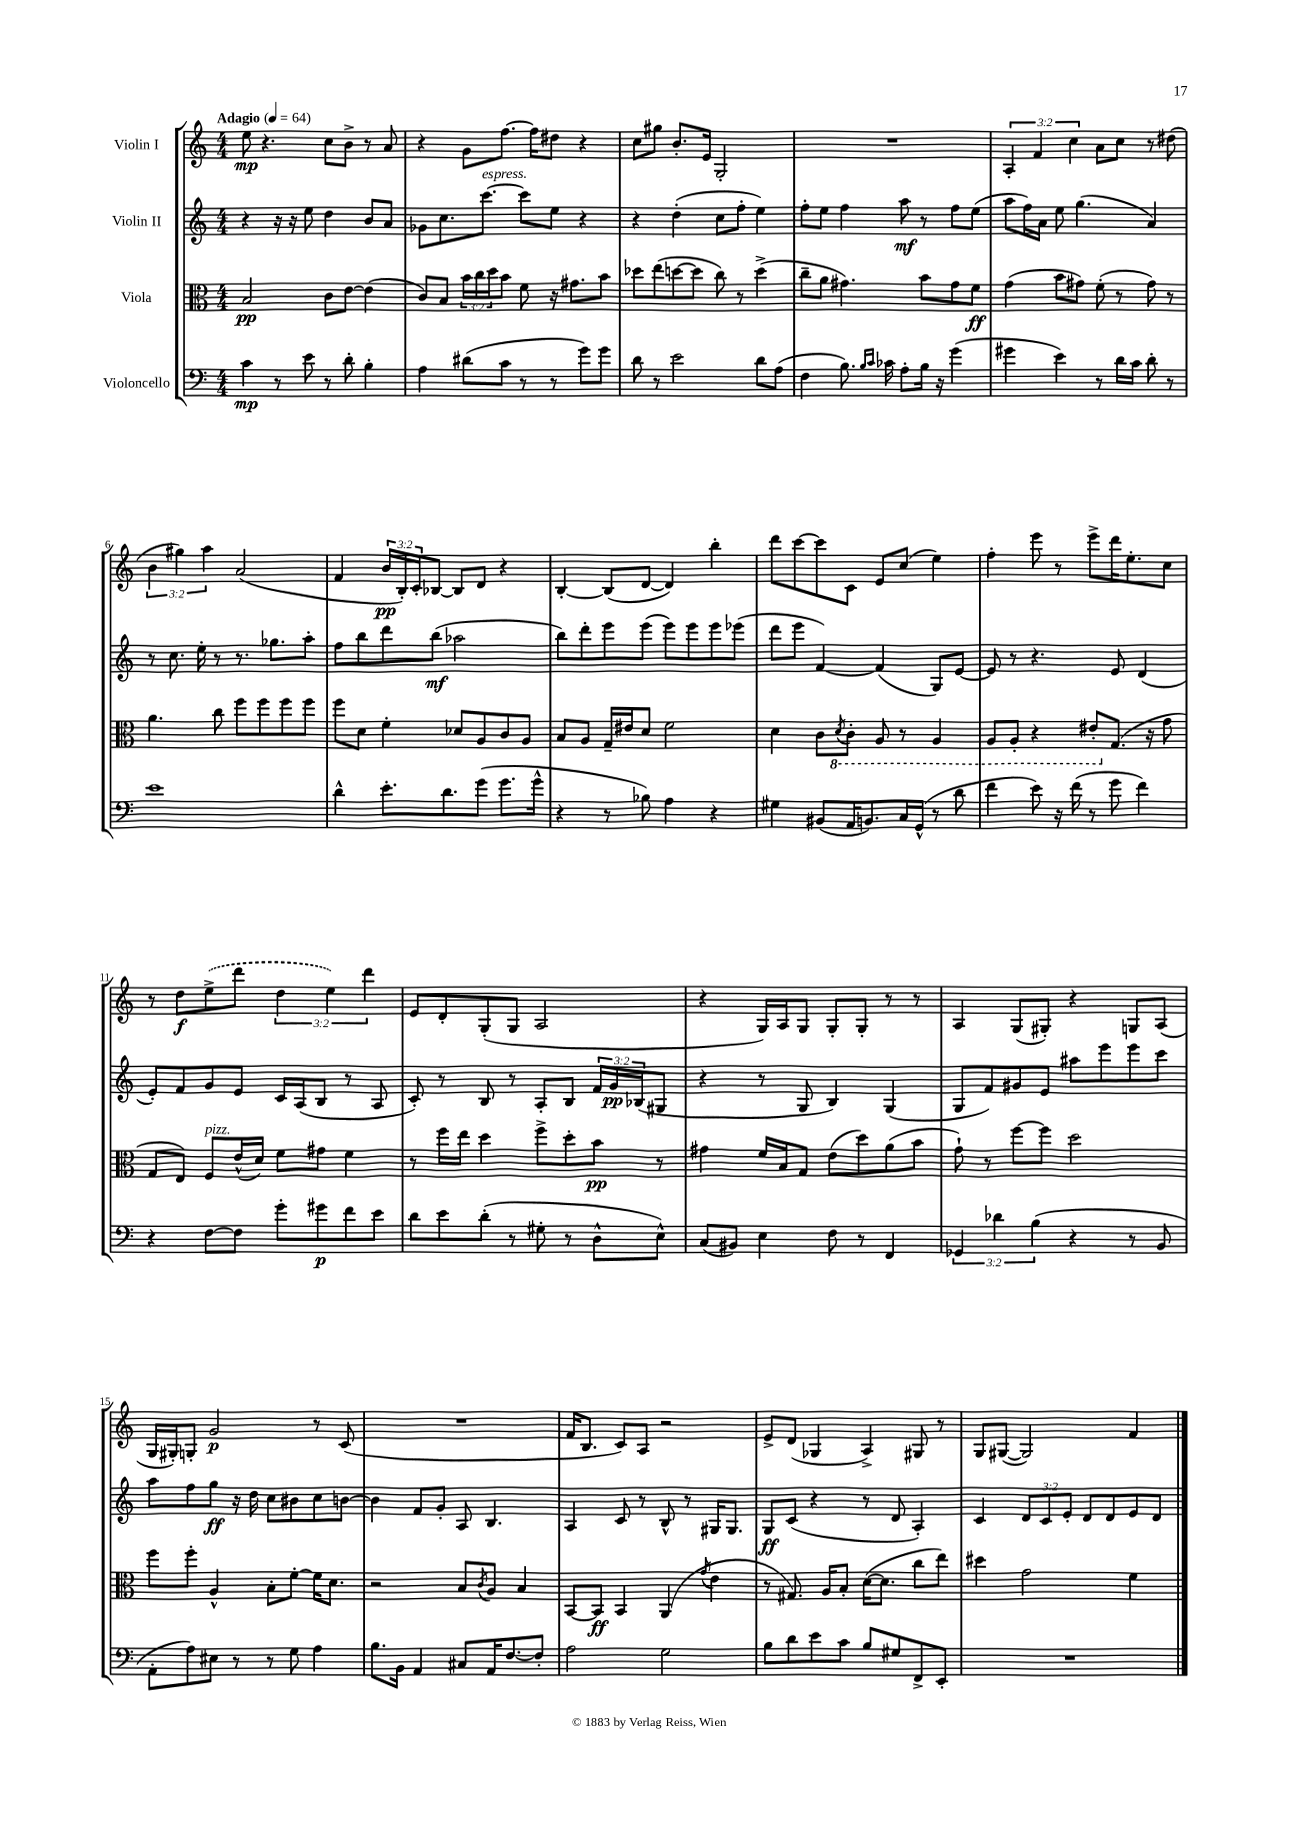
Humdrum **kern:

**kern	**kern	**kern	**kern
*staff4	*staff3	*staff2	*staff1
*clefF4	*clefC3	*clefG2	*clefG2
*k[]	*k[]	*k[]	*k[]
*M4/4	*M4/4	*M4/4	*M4/4
*MM64	*MM64	*MM64	*MM64
4c	2B	4r	8ee
.	.	.	4.r
8r	.	16r	.
.	.	16r	.
8e	.	8ee	.
8r	8c	4dd	8cc
8d'	[8e	.	8b^
4B'	(4e]	8b	8r
.	.	8a	8a
=	=	=	=
4A	8c)	8g-	4r
.	8B	8.cc	.
(8d#	24b	.	8g
.	24cc	.	.
.	.	[8.ccc	.
.	24dd	.	.
8c	8b	.	[8.ff
8r	8f	8ccc]	.
.	.	.	16ff]
8r	16r	8ee	8dd#
.	8.g#	.	.
8g)	.	4r	4r
8g	8b	.	.
=	=	=	=
8d	8dd-	4r	8cc
8r	(8ee	.	8gg#
2e	[8dd	(4dd'	8.b'
.	8dd]	.	.
.	.	.	16e
.	8cc)	8cc	2G'
.	8r	8ff'	.
8d	(4dd^	4ee)	.
(8A	.	.	.
=	=	=	=
4F	8cc~	8ff'	1r
.	8a	8ee	.
8.B)	4.g#)	4ff	.
16qqB	.	.	.
16qqc	.	.	.
16c-	.	.	.
8A'	.	8aa	.
16B	8b	8r	.
16r	.	.	.
(4g	8g#	8ff	.
.	8f	(8ee	.
=	=	=	=
4g#	(4g	8aa	6A'
.	.	16ff)	.
.	.	.	6f
.	.	16a	.
4e)	8b	8ee	.
.	.	.	6cc
.	8g#)	(4.gg	.
8r	(8f'	.	8a
16d	8r	.	8cc
16c	.	.	.
8d'	8g#)	4a)	8r
8r	8r	.	(8dd#
=	=	=	=
1e	4.a	8r	6b
.	.	8.cc	.
.	.	.	6gg#)
.	.	16ee'	.
.	.	.	6aa
.	8cc	8r	.
.	8ff	8.r	(2a
.	8ff	.	.
.	.	8.gg-	.
.	8ff	.	.
.	8ff	8aa'	.
=	=	=	=
4d^^	8ff	8ff	4f
.	8d	8bb	.
8.e'	4f'	8ddd	24b
.	.	.	24B')
.	.	.	24c'
.	.	(8bb	[8B-
8.d	.	.	.
.	8d-	2aa-	8B-]
(8g	8A	.	8d
8.g	8c	.	4r
.	8A	.	.
16g^^	.	.	.
=	=	=	=
4r	8B	8bb)	[4B'
.	8A	8ddd'	.
8r	16G~	8eee	(8B]
.	16e#	.	.
8B-)	8d	(8eee	[8d
4A	2f	8eee)	4d])
.	.	8eee	.
4r	.	8eee	4bb'
.	.	(8eee-	.
=	=	=	=
4G#	4d	8ddd	8ddd
.	.	8eee	[8ccc
(8BB#	8c	[4f)	8ccc]
.	8qD	.	.
16AA	8C'	.	8c
8.BB)	.	.	.
.	8AA	(4f]	8e
16C	8r	.	(8cc
(16GG^^	.	.	.
8r	4AA	8G)	4ee)
8d	.	[8e	.
=	=	=	=
4f	8AA	8e]	4ff'
.	8AA'	8r	.
8e)	4r	4.r	8eee
16r	.	.	8r
(16f	.	.	.
8r	8E#'	.	8eee^
8g	(8.G	8e	16ddd
.	.	.	8.ee'
4f)	.	(4d	.
.	16r	.	.
.	8g	.	8cc
=	=	=	=
4r	8G	8e')	8r
.	8E)	8f	8dd
[8F	8F	8g	(8ee^
8F]	(16e^^	8e	8ddd
.	16d)	.	.
8g'	8f	16c	6dd
.	.	(16A	.
8g#	8g#	8B	.
.	.	.	6ee)
8f	4f	8r	.
.	.	.	6ddd
8e	.	8A	.
=	=	=	=
8d	8r	8c')	8e
8e	16ff	8r	8d'
.	16ee	.	.
(8d'	4dd	8B	(8G'
8r	.	8r	8G
8G#'	8ff^	8A'	2A
8r	8dd'	8B	.
8D^^	8b	24f	.
.	.	24g	.
.	.	(24B-	.
8E^^)	8r	8G#	.
=	=	=	=
(8C	4g#	4r	4r
8BB#)	.	.	.
4E	16f	8r	16G)
.	16B	.	16A
.	8G	8G	8G
8F	(8e	4B)	8G'
8r	8dd)	.	8G'
4FF	(8a	(4G	8r
.	8b	.	8r
=	=	=	=
6GG-	8g`)	8G	4A
.	8r	8f)	.
6d-	.	.	.
.	[8ff	8g#	(8G
(6B	.	.	.
.	8ff]	8e	8G#')
4r	2dd	8aa#	4r
.	.	8eee	.
8r	.	8eee	8G
8BB	.	8ccc	(8A
=	=	=	=
8AA'	8ff	8aa	16G
.	.	.	16G#')
8A)	8ff'	8ff	8G'
8E#	4A^^	8gg	2g
8r	.	16r	.
.	.	16dd	.
8r	8B'	8cc	.
8G	[8f'	8b#	.
4A	16f]	8cc	8r
.	8.d	.	.
.	.	[8b	(8c
=	=	=	=
8.B	2r	4b]	1r
16BB	.	.	.
4AA	.	8f	.
.	.	8g'	.
8C#	8B	8A	.
.	8qc	.	.
16AA	8A	4.B	.
[8.F	.	.	.
.	4B	.	.
8F']	.	.	.
=	=	=	=
2A	[8BB	4A	16f
.	.	.	8.B
.	8BB]	.	.
.	4BB	8c	8c)
.	.	8r	8A
2G	(4AA	8B^^	2r
.	.	8r	.
.	8qg	.	.
.	4e	16G#	.
.	.	8.G#	.
=	=	=	=
8B	8r	8G	8e^
8d	8.G#)	(8c	(8d
8e	.	4r	4G-
.	16A	.	.
8c	8B'	.	.
8B	([16d	8r	4A^)
.	8.d]	.	.
8G#	.	8d	.
8FF^	8cc	4A')	8G#
8EE'	8ee)	.	8r
=	=	=	=
1r	4dd#	4c	8G
.	.	.	([8G#
.	2g	12d	2G#])
.	.	12c	.
.	.	12e'	.
.	.	8d	.
.	.	8d	.
.	4f	8e	4f
.	.	8d	.
==	==	==	==
*-	*-	*-	*-
